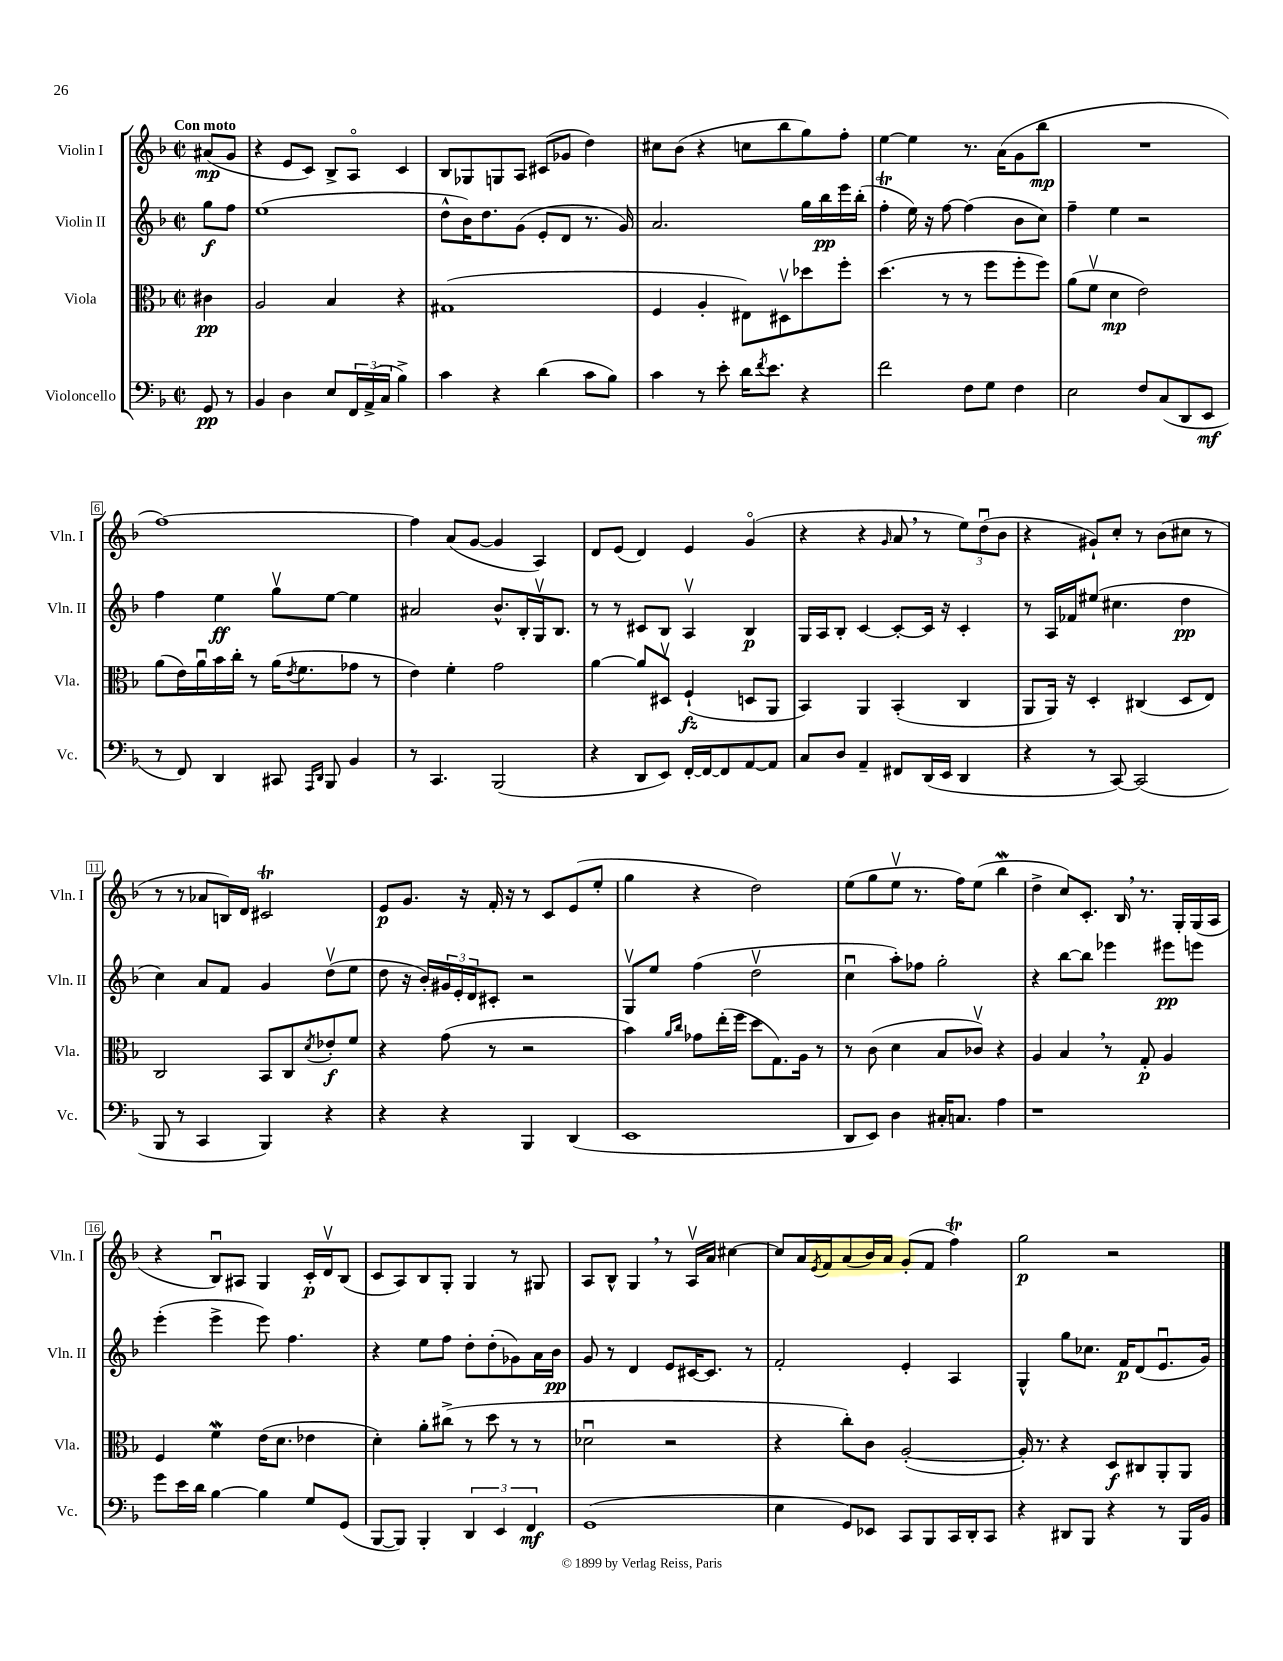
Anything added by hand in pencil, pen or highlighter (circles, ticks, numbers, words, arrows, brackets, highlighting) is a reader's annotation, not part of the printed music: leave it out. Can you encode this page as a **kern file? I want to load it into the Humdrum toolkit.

**kern	**dynam	**kern	**dynam	**kern	**dynam	**kern	**dynam
*part4	*part4	*part3	*part3	*part2	*part2	*part1	*part1
*staff4	*staff4	*staff3	*staff3	*staff2	*staff2	*staff1	*staff1
*I"Violoncello	*	*I"Viola	*	*I"Violin II	*	*I"Violin I	*
*I'Vc.	*	*I'Vla.	*	*I'Vln. II	*	*I'Vln. I	*
*clefF4	*	*clefC3	*	*clefG2	*	*clefG2	*
*k[b-]	*	*k[b-]	*	*k[b-]	*	*k[b-]	*
*M2/2	*	*M2/2	*	*M2/2	*	*M2/2	*
*met(c|)	*	*met(c|)	*	*met(c|)	*	*met(c|)	*
=	=	=	=	=	=	=	=
!	!	!	!	!	!	!LO:TX:a:B:t=Con moto	!
8GG/	pp	4c#X\	pp	8gg\L	f	(8a#X/L	mp
8r	.	.	.	8ff\J	.	8g/J	.
=1	=1	=1	=1	=1	=1	=1	=1
4BB-/	.	2A/	.	(1ee	.	4r	.
4D\	.	.	.	.	.	8e/L	.
.	.	.	.	.	.	8c/J)	.
8E/L	.	4B-/	.	.	.	8B-^/L	.
24FF/L	.	.	.	.	.	8A/J	.
(24AA^/	.	.	.	.	.	.	.
24C/JJ	.	.	.	.	.	.	.
4B-^\)	.	4r	.	.	.	4c/	.
=2	=2	=2	=2	=2	=2	=2	=2
4c\	.	(1G#X	.	8dd^^\L	.	8B-/L	.
.	.	.	.	16b-\K)	.	8G-X/	.
.	.	.	.	8.dd\	.	.	.
4r	.	.	.	.	.	8Gn/	.
.	.	.	.	(8g\J	.	8A/J	.
(4d\	.	.	.	8e'/L	.	(8c#X/L	.
.	.	.	.	8d/J	.	8g-X/J	.
8c\L	.	.	.	8.r	.	4dd\)	.
8B-\J)	.	.	.	.	.	.	.
.	.	.	.	16g/)	.	.	.
=3	=3	=3	=3	=3	=3	=3	=3
4c\	.	4F/	.	2.a/	.	8cc#X\L	.
.	.	.	.	.	.	(8b-\J	.
8r	.	4A'/	.	.	.	4r	.
8e'\	.	.	.	.	.	.	.
16d\KL	.	8E#X\L)	.	.	.	8ccn\L	.
8qf/	.	.	.	.	.	.	.
8.e\J	.	.	.	.	.	.	.
.	.	8D#Xv\	.	.	.	8bb-\	.
4r	.	8dd-X\	.	16gg\LL	.	8gg\)	.
.	.	.	.	16bb-\	pp	.	.
.	.	8ff'\J	.	16eee\	.	8ff'\J	.
.	.	.	.	(16bb-'\JJ	.	.	.
=4	=4	=4	=4	=4	=4	=4	=4
2f\	.	(4.dd\	.	4ffT'\	.	[4ee\	.
.	.	.	.	16ee\)	.	4ee\]	.
.	.	.	.	16r	.	.	.
.	.	8r	.	[8ff\	.	.	.
8F\L	.	8r	.	(4ff\]	.	8.r	.
8G\J	.	8ff\L	.	.	.	.	.
.	.	.	.	.	.	(16a\KL	.
4F\	.	8ff'\	.	8b-\L	.	8g\	.
.	.	8ff\J)	.	8cc\J)	.	8bb-\J	mp
=5	=5	=5	=5	=5	=5	=5	=5
2E\	.	(8a\L	.	4ff~\	.	1r	.
.	.	8fv\J	.	.	.	.	.
.	.	4d\	mp	4ee\	.	.	.
8F/L	.	2e\)	.	2r	.	.	.
(8C/	.	.	.	.	.	.	.
8DD/	.	.	.	.	.	.	.
8EE/J	mf	.	.	.	.	.	.
!!LO:LB:g=z
=6	=6	=6	=6	=6	=6	=6	=6
8r	.	(8a\L	.	4ff\	.	[1ff)	.
8FF/)	.	16e\L)	.	.	.	.	.
.	.	16au\	.	.	.	.	.
4DD/	.	16b-\	.	4ee\	ff	.	.
.	.	16cc'\JJ	.	.	.	.	.
.	.	8r	.	.	.	.	.
8CC#X/	.	(16a\KL	.	8ggv\L	.	.	.
.	.	8qe/	.	.	.	.	.
.	.	8.f\	.	.	.	.	.
16qqAAA/LL	.	.	.	.	.	.	.
16qqDD/JJ	.	.	.	.	.	.	.
8BBB-/	.	.	.	[8ee\J	.	.	.
4BB-/	.	8g-X\J	.	4ee\]	.	.	.
.	.	8r	.	.	.	.	.
=7	=7	=7	=7	=7	=7	=7	=7
8r	.	4e\)	.	2a#X/	.	4ff\]	.
4.CC/	.	.	.	.	.	.	.
.	.	4f'\	.	.	.	(8a/L	.
.	.	.	.	.	.	[8g/J	.
(2BBB-/	.	2g\	.	8.b-^^/L	.	4g/]	.
.	.	.	.	16B-'/L	.	.	.
.	.	.	.	16Gv/J	.	4A/)	.
.	.	.	.	8.B-/J	.	.	.
=8	=8	=8	=8	=8	=8	=8	=8
4r	.	[4a\	.	8r	.	8d/L	.
.	.	.	.	8r	.	(8e/J	.
8DD/L	.	8a/L]	.	8c#X/L	.	4d/)	.
8EE/J)	.	8D#Xv/J	.	8B-/J	.	.	.
[16FF'/LL	.	(4F`/	fz	4Av/	.	4e/	.
16FF/J_	.	.	.	.	.	.	.
8FF/]	.	.	.	.	.	.	.
[8AA/	.	8Dn/L	.	4B-/	p	(4g/	.
8AA/J]	.	8AA/J	.	.	.	.	.
=9	=9	=9	=9	=9	=9	=9	=9
8C/L	.	4BB-/)	.	16G/LL	.	4r	.
.	.	.	.	16A/J	.	.	.
8D/J	.	.	.	8B-'/J	.	.	.
4AA~/	.	4AA/	.	[4c/	.	4r	.
.	.	.	.	.	.	16qqg/	.
8FF#X/L	.	(4BB-'/	.	8c'/L_	.	8a,/	.
(16DD/L	.	.	.	16c/Jk]	.	8r	.
16EE/JJ	.	.	.	16r	.	.	.
4DD/	.	4C/	.	4c'/	.	12ee\L)	.
.	.	.	.	.	.	(12ddu\	.
.	.	.	.	.	.	12b-\J	.
=10	=10	=10	=10	=10	=10	=10	=10
4r	.	8AA/L	.	8r	.	4r	.
.	.	16AA/Jk)	.	16A/LL	.	.	.
.	.	16r	.	16f-X/J	.	.	.
8r	.	4D'/	.	(8ee#X/J	.	8g#X`/L)	.
[8CC/)	.	.	.	4.cc#X\	.	8cc'/J	.
(2CC/]	.	(4C#X/	.	.	.	8r	.
.	.	.	.	.	.	(8b-\L	.
.	.	8D/L	.	4dd\	pp	8cc#X\J	.
.	.	8E/J)	.	.	.	8r	.
!!LO:LB:g=z
=11	=11	=11	=11	=11	=11	=11	=11
8BBB-/	.	2C/	.	4cc\)	.	8r	.
8r	.	.	.	.	.	8r	.
4CC/	.	.	.	8a/L	.	8a-X/L	.
.	.	.	.	8f/J	.	16Bn/L)	.
.	.	.	.	.	.	16d/JJ	.
4BBB-/)	.	8BB-/L	.	4g/	.	2c#Xt/	.
.	.	8C/	.	.	.	.	.
.	.	8qd/	.	.	.	.	.
4r	.	8e-X'/	f	(8ddv\L	.	.	.
.	.	8f/J	.	8ee\J	.	.	.
=12	=12	=12	=12	=12	=12	=12	=12
4r	.	4r	.	8dd\	.	8e/L	p
.	.	.	.	16r	.	8.g/J	.
.	.	.	.	16b-'/LL)	.	.	.
4r	.	(8g\	.	24g#X/	.	.	.
.	.	.	.	24e'/	.	.	.
.	.	.	.	.	.	16r	.
.	.	.	.	24d/J	.	.	.
.	.	8r	.	8c#X'/J	.	16f'/	.
.	.	.	.	.	.	16r	.
4BBB-/	.	2r	.	2r	.	8r	.
.	.	.	.	.	.	8c/L	.
(4DD/	.	.	.	.	.	(8e/	.
.	.	.	.	.	.	8ee'/J	.
=13	=13	=13	=13	=13	=13	=13	=13
1EE	.	4b-\)	.	8Gv/L	.	4gg\	.
.	.	.	.	8ee/J	.	.	.
.	.	16qqa/LL	.	.	.	.	.
.	.	16qqcc/JJ	.	.	.	.	.
.	.	8g-X\L	.	(4ff\	.	4r	.
.	.	(16ee'\L	.	.	.	.	.
.	.	16ff\JJ	.	.	.	.	.
.	.	8dd\L	.	2ddv\	.	2dd\)	.
.	.	8.G\)	.	.	.	.	.
.	.	16A\Jk	.	.	.	.	.
.	.	8r	.	.	.	.	.
=14	=14	=14	=14	=14	=14	=14	=14
8DD/L	.	8r	.	4ccu\	.	(8ee\L	.
8EE/J)	.	(8c\	.	.	.	8gg\	.
4D\	.	4d\	.	8aa'\L)	.	8eev\J	.
.	.	.	.	8ff-X\J	.	8.r	.
16C#X'/KL	.	8B-/L	.	2gg'\	.	.	.
8.Cn/J	.	.	.	.	.	16ff\KL)	.
.	.	8c-Xv/J)	.	.	.	(8ee\J	.
4A\	.	4r	.	.	.	4bb-w\	.
=15	=15	=15	=15	=15	=15	=15	=15
1r	.	4A/	.	4r	.	4dd^\	.
.	.	4B-,/	.	[8bb-\L	.	8cc/L)	.
.	.	.	.	8bb-\J]	.	8.c'/J	.
.	.	8r	.	4eee-X\	.	.	.
.	.	.	.	.	.	16B-,/	.
.	.	8G'/	p	.	.	8.r	.
.	.	4A/	.	8eee#X\L	pp	.	.
.	.	.	.	.	.	16G'/LL	.
.	.	.	.	8eeen\J	.	(16G/	.
.	.	.	.	.	.	16A/JJ	.
!!LO:LB:g=z
=16	=16	=16	=16	=16	=16	=16	=16
8g\L	.	4F/	.	(4eee'\	.	4r	.
16e\L	.	.	.	.	.	.	.
16d\JJ	.	.	.	.	.	.	.
[4B-\	.	4fw\	.	4eee^\	.	8B-u/L)	.
.	.	.	.	.	.	8A#X/J	.
4B-\]	.	(16e\KL	.	8eee\)	.	4G/	.
.	.	8.d\J	.	.	.	.	.
.	.	.	.	4.ff\	.	.	.
8G/L	.	4e-X\	.	.	.	16c'/LL	p
.	.	.	.	.	.	16dv/J	.
(8GG/J	.	.	.	.	.	(8B-/J	.
=17	=17	=17	=17	=17	=17	=17	=17
[8BBB-/L	.	4d'\)	.	4r	.	8c/L	.
8BBB-/J])	.	.	.	.	.	8A/)	.
4BBB-'/	.	8a'\L	.	8ee\L	.	8B-/	.
.	.	(8cc#X^\J	.	8ff\J	.	8G'/J	.
6DD/	.	8r	.	8dd'\L	.	4G/	.
.	.	8dd\	.	(8dd'\	.	.	.
6EE/	.	.	.	.	.	.	.
.	.	8r	.	8g-X\)	.	8r	.
6FF/	mf	.	.	.	.	.	.
.	.	8r	.	16a\L	.	8G#X/	.
.	.	.	.	16b-\JJ	pp	.	.
=18	=18	=18	=18	=18	=18	=18	=18
(1GG	.	2d-Xu\	.	8g/	.	8A/L	.
.	.	.	.	8r	.	8B-^^/J	.
.	.	.	.	4d/	.	4G,/	.
.	.	2r	.	8e/L	.	8r	.
.	.	.	.	[16c#X/K	.	16Av/LL	.
.	.	.	.	8.c#/J]	.	16a/JJ	.
.	.	.	.	.	.	[4cc#X\	.
.	.	.	.	8r	.	.	.
=19	=19	=19	=19	=19	=19	=19	=19
4E\	.	4r	.	2f'/	.	8cc#/L]	.
.	.	.	.	.	.	16a/L	.
.	.	.	.	.	.	8qe/	.
.	.	.	.	.	.	16f/J	.
8GG/L)	.	8cc'\L)	.	.	.	(8a/	.
8EE-X/J	.	8c\J	.	.	.	16b-/L)	.
.	.	.	.	.	.	16a/JJ	.
8CC/L	.	([2A'/	.	4e'/	.	(8g'/L	.
8BBB-/	.	.	.	.	.	8f/J	.
16CC/L	.	.	.	4A/	.	4ffT\)	.
16DD'/J	.	.	.	.	.	.	.
8CC/J	.	.	.	.	.	.	.
=20	=20	=20	=20	=20	=20	=20	=20
4r	.	16A'/])	.	4G^^/	.	2gg\	p
.	.	8.r	.	.	.	.	.
8DD#X/L	.	4r	.	8gg\L	.	.	.
8BBB-/J	.	.	.	8.cc-X\J	.	.	.
4r	.	8D/L	f	.	.	2r	.
.	.	.	.	16f/KL	p	.	.
.	.	8C#X/	.	(8d/	.	.	.
8r	.	8AA'/	.	8.eu/	.	.	.
16BBB-/LL	.	8AA/J	.	.	.	.	.
16BB-/JJ	.	.	.	16g/Jk)	.	.	.
==	==	==	==	==	==	==	==
*-	*-	*-	*-	*-	*-	*-	*-
